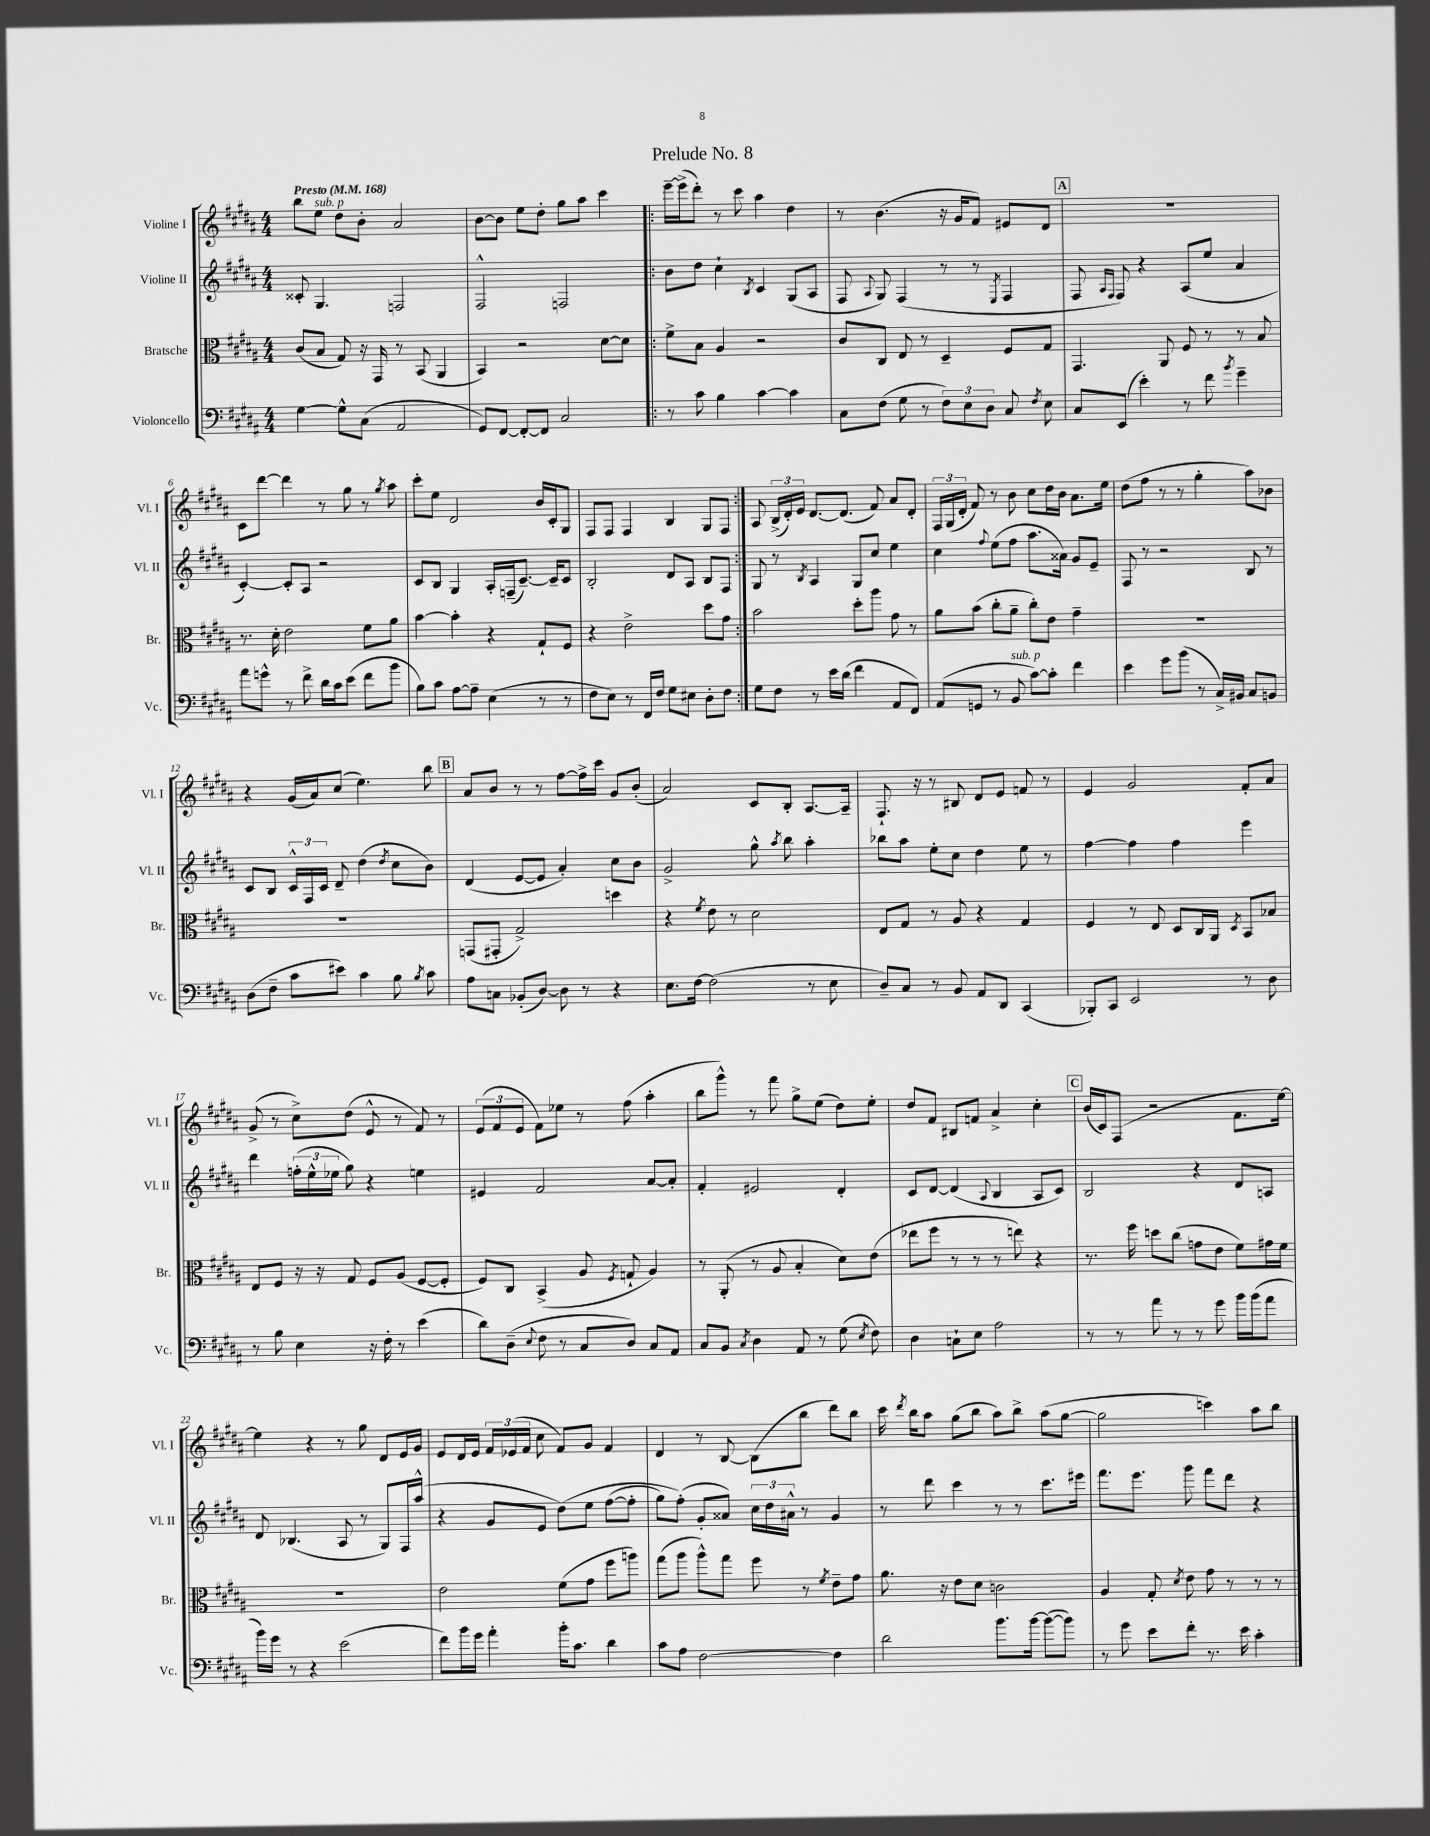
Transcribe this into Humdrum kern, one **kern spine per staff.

**kern	**kern	**kern	**kern
*staff4	*staff3	*staff2	*staff1
*clefF4	*clefC3	*clefG2	*clefG2
*k[f#c#g#d#a#]	*k[f#c#g#d#a#]	*k[f#c#g#d#a#]	*k[f#c#g#d#a#]
*M4/4	*M4/4	*M4/4	*M4/4
*MM168	*MM168	*MM168	*MM168
[4G#	(8c#	8c##'	8bb
.	8B	4.G#	8ee
8G#^^]	8G#)	.	8dd#
(8C#	16r	.	8b'
.	16GG#	.	.
2AA#	8r	2F	2a#
.	(8BB	.	.
.	4AA#	.	.
=	=	=	=
8GG#)	4BB)	2F#^^	[8b
[8FF#	.	.	8b]
8FF#'_	2r	.	8ee
8FF#]	.	.	8dd#'
2C#	.	2F	8gg#
.	.	.	8aa#
.	[8d#	.	4ccc#
.	8d#]	.	.
=!|:	=!|:	=!|:	=!|:
8r	8f#^	8b	[16eee~
.	.	.	(16eee^]
8c#	8B	8dd#	8ddd#')
4B	4A#	4cc#`	8r
.	.	.	8ccc#
.	.	8qB	.
[4c#	2r	4c#	4aa#
4c#]	.	(8G#	4dd#
.	.	8A#	.
=	=	=	=
8C#	8c#	8F#	8r
.	.	8qqA#	.
(8F#	8C#	8G#)	(4.b
8G#	8E	(4F#	.
8r	8r	.	.
12F#)	4D#~	8r	16r
.	.	.	16g#
12E	.	.	.
.	.	8r	8f#)
12D#	.	.	.
.	.	8qE	.
8C#	8F#	4F#	8e#
8qF#	.	.	.
8E	8G#	.	8d#
=	=	=	=
8C#	4.GG#	8F#	1r
.	.	16qqA#	.
.	.	16qqF#	.
(8EE	.	8F#)	.
4e')	.	4r	.
.	8AA#	.	.
8r	8F#	(8A#	.
8f#	8r	8ee	.
8qb	.	.	.
4g#~	8r	4a#	.
.	8B	.	.
=	=	=	=
8a#	8.r	[4c#')	8c#
8g^^	.	.	[8ddd#
.	16d#'	.	.
8r	2e	8c#']	4ddd#]
8f#^	.	8A#	.
16d#	.	2r	8r
16c#	.	.	.
(8e	.	.	8gg#
8f#	8f#	.	8r
.	.	.	8qgg#
8b	8a#	.	8aa#
=	=	=	=
8B)	[4b	8c#	8ccc#'
8c#	.	8B	8ee
[8A#	4b']	4G#	2d#
8A#~]	.	.	.
(4E	4r	16A#'	.
.	.	(16F~	.
.	.	[8.c#~)	.
8r	8G#`	.	16b
.	.	16c#~]	16c#'
8r	8F#	8c#	8G#
=	=	=	=
8F#	4r	2B'	8F#
8E)	.	.	8F#
8r	2e^	.	4F#
16FF#	.	.	.
16F#	.	.	.
8G#	.	8d#	4B
8E#	.	8A#	.
8D#'	8dd#	8B	8G#
8F#	8g#	8F#	8F#
=:|!	=:|!	=:|!	=:|!
8G#	2b	8G#	8A#
8F#	.	8r	(24B^
.	.	.	24d#')
.	.	.	24e
.	.	8qB	.
8r	.	4A#	[8.d#
16e	.	.	.
(16d#	.	.	(8.d#]
4f#	8dd#'	8G#	.
.	8aa#	8cc#	8f#)
8AA#	8g#	4ee	8a#
8FF#)	8r	.	8d#'
=	=	=	=
(8AA#	8a#	4cc#	24F#
.	.	.	(24G#
.	.	.	24d#'
8GG	(8b	.	8f#)
.	.	8qqff#	.
8r	8cc#'	(8ee	8r
8BB	8a#~	8ff#	8b
[8c#)	8cc#')	8.aa#	8cc#
8c#']	8e	.	16dd#
.	.	16a##)	16b
4f#	4g#~	8g#	8.a#
.	.	8e~	.
.	.	.	16ee
=	=	=	=
4e	1r	8F#	(8dd#
.	.	8r	8ff#
8g#	.	2r	8r
(8b	.	.	8r
8r	.	.	4gg#'
16C#^)	.	.	.
16BB#	.	.	.
8C#	.	8B	8aa#)
8BB	.	8r	8b-
=	=	=	=
(8D#	1r	8c#	4r
8F#~	.	8B	.
8c#	.	24c#^^	(16g#
.	.	24F#	.
.	.	.	16a#)
.	.	24c#	.
8e#)	.	8d#~	(8cc#
4c#	.	(4dd#	4.ee)
.	.	8qdd#	.
8B	.	8cc#	.
8qB	.	.	.
8c#	.	8b)	8bb
=	=	=	=
8A#	(8GG	(4d#	8a#
8C	8GG#'	.	8b
(8BB-'	2G#^)	[8e	8r
[8D#)	.	8e]	8r
8D#]	.	4a#')	[8ff#
8r	.	.	16ff#^]
.	.	.	16ccc#
4r	4dd	8cc#	8g#
.	.	8b	(8b'
=	=	=	=
8.E	4r	2g#^	2a#)
[16F#	.	.	.
.	8qf#	.	.
(2F#]	8e	.	.
.	8r	.	.
.	2d#	8gg#^^	8c#
.	.	8qaa#	.
.	.	8bb	8B'
8r	.	4aa#'	[8.A#
8E	.	.	.
.	.	.	16A#~]
=	=	=	=
8D#~)	8E	8bb-	8.F#`
8C#	8G#	8aa#	.
.	.	.	16r
8r	8r	8ee'	8r
8BB	8A#	8cc#	8B#
8AA#	4r	4dd#	8d#
8DD#	.	.	8e
(4CC#	4G#	8ee	8f
.	.	8r	8r
=	=	=	=
8BBB-')	4F#	[4ff#	4e
8CC#	.	.	.
2EE	8r	4ff#]	2g#
.	8E	.	.
.	8D#	4ff#	.
.	16C#	.	.
.	16AA#	.	.
.	8qD#	.	.
8r	8BB	4eee	8f#'
8D#	8B-	.	8a#
=	=	=	=
8r	8E	4ddd#	(8g#^
8B	8F#	.	8r
4E	16r	(24ff'	8cc#^)
.	.	24ee^^	.
.	16r	.	.
.	.	24ee-	.
.	8G#	8gg#)	(8dd#
16r	8F#	4r	8e^^
16F#'	.	.	.
8r	(8A#	.	8r
(4e	[8F#	4ee	8f#)
.	8F#']	.	8r
=	=	=	=
8d#)	8F#)	4e#	(12e
.	.	.	12f#
(8D#~	8C#	.	.
.	.	.	12e
8qqE	.	.	.
8F#	(4BB^	2f#	8f#)
8r	.	.	8ee-
8C#	8A#	.	8r
.	8qF#	.	.
8D#)	8G`	.	(8ff#
8C#	4A#)	[8a#	4aa#'
8AA#	.	8a#']	.
=	=	=	=
8C#	8r	4f#'	8bb
8BB	(8AA#'	.	8ggg#^^)
8qC#	.	.	.
4D#	8r	2e#	8r
.	8A#	.	8fff#
8AA#	4B'	.	8gg#^
8r	.	.	(8ee
(8G#	8d#)	4d#'	8dd#)
8qE	.	.	.
8F#)	(8e	.	8ee'
=	=	=	=
4D#	8ee-	8c#	8dd#
.	8ff#	[8d#	8f#
8C`	8r	(4d#]	8B#
8E	8r	.	8f
.	.	8qqA#	.
2A#	8r	4B	4a#^
.	8ee)	.	.
.	4r	8A#	4cc#'
.	.	8c#)	.
=	=	=	=
8r	8.r	2B	(16b
.	.	.	16c#)
8r	.	.	(8F#
.	16ff#	.	.
8a#	8dd	.	2r
8r	(8cc#	.	.
8r	8g	4r	.
8g#	8e	.	.
16b	8f#)	8d#	8.f#
(16b	.	.	.
8a#	16g#	8A	.
.	16f#	.	[16ee)
=	=	=	=
16b)	1r	8d#	4ee]
16g#	.	.	.
8r	.	(4.B-	.
4r	.	.	4r
(2e	.	8A#	8r
.	.	8r	8gg#
.	.	8G#)	8d#
.	.	16F#	16e
.	.	(16aa#^^	16g#
=	=	=	=
8f#)	2e	4r	8e
16b	.	.	16d#
16g#	.	.	16e
4a#'	.	8g#	24f#
.	.	.	(24e-
.	.	.	24f#
.	.	8e	8cc#
16b'	(8f#	&(8dd#)	8f#)
8.c#	.	.	.
.	8g#	8ee	8g#
4d#	8ff#	([8ff#	4f#
.	8aa)	8ff#']	.
=	=	=	=
8c#	(8gg#	8gg#)	4d#
8A#	8aa#	(8ff#'&)	.
[2F#	8aa#^^)	8g#'	8r
.	8gg#	8a##)	[8B
.	8ff#	24cc#	(8B]
.	.	24dd#	.
.	.	24a#^^	.
.	8r	8r	8bb
.	8qf#	.	.
4F#]	8e~	4g#	8ddd#)
.	8g#	.	8bb
=	=	=	=
2d#	8.a#	8r	16ccc#
.	.	.	8qddd#
.	.	.	16bb
.	.	8ddd#	8aa#
.	16r	.	.
.	8e	4ccc#	(8gg#
.	8d#	.	8bb
8.b	2c	8r	8aa#)
.	.	8r	8bb^
[16b	.	.	.
(8b_	.	8.ccc#	(8aa#
8b])	.	.	[8gg#
.	.	16eee#	.
=	=	=	=
8r	4A#	8.fff#	2gg#]
8g#	.	.	.
.	.	8.eee	.
8e	8G#'	.	.
.	8qd#	.	.
8f#'	8e	8ggg#	.
8.r	8g#	8fff#	4ccc)
.	8r	8ddd#	.
16e	.	.	.
4c#'	8r	4r	8aa#
.	8r	.	8bb
==	==	==	==
*-	*-	*-	*-
